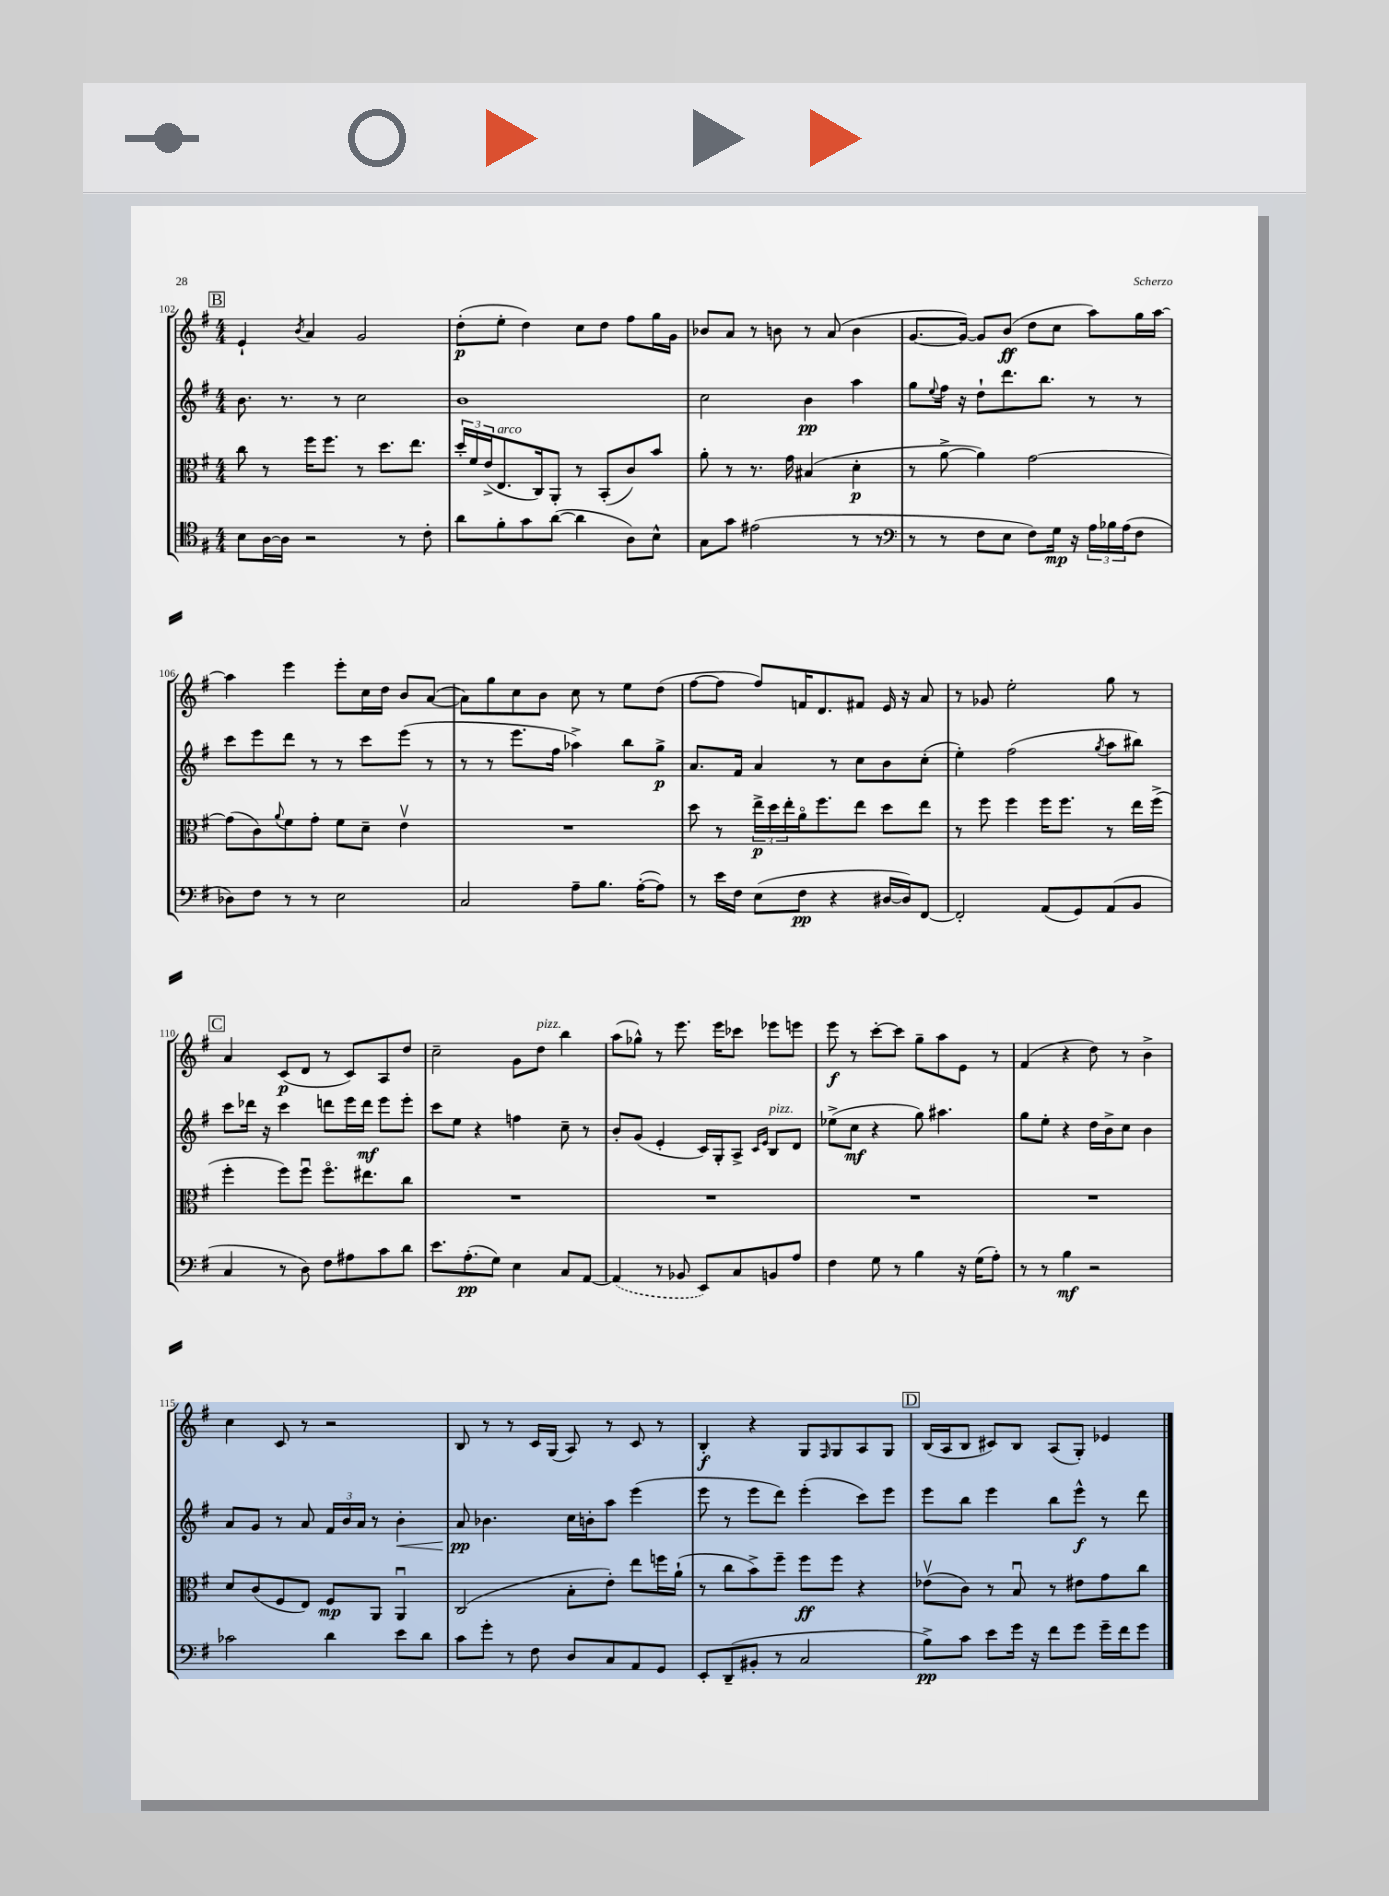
<<
\new StaffGroup <<
\new Staff = "s0" {
    \clef treble \key g \major \numericTimeSignature \time 4/4
    \mark \markup { \box "B" } e'4-! \acciaccatura { b'8 } a'4 g'2 |
    d''8-.\p( e''8-. d''4) c''8 d''8 fis''8 g''16 g'16 |
    bes'8 a'8 r8 b'8 r8 a'8( b'4 |
    g'8.~ g'16~) g'8 b'8\ff( d''8 c''8 a''8) g''16 a''16~ |
    a''4 e'''4 e'''8-. c''16 d''16 b'8 a'8~( |
    a'8) g''8 c''8 b'8 c''8 r8 e''8 d''8( |
    fis''8~ fis''8 fis''8) f'16 d'8. fis'8 e'16 r16 a'8 |
    r8 ges'8 e''2-. g''8 r8 |
    \mark \markup { \box "C" } a'4 c'8\p( d'8 r8 c'8) a8 d''8 |
    c''2-- g'8 d''8^\markup { \italic "pizz." } b''4 |
    a''8( ges''8-^) r8 e'''8. e'''16 ces'''8 ees'''8 e'''8 |
    e'''8\f r8 c'''8~-. c'''8 g''8-- a''8 e'8 r8 |
    fis'4( r4 d''8) r8 b'4-> |
    c''4 c'8 r8 r2 |
    b8 r8 r8 c'16 g16( a8) r8 c'8 r8 |
    b4-.\f r4 g8 \grace { fis16 } g8 a8 g8 |
    \mark \markup { \box "D" } b16( a16 b8 cis'8) b8 a8( g8-.) ees'4 \bar "|." |
}
\new Staff = "s1" {
    \clef treble \key g \major \numericTimeSignature \time 4/4
    \mark \markup { \box "B" } b'8. r8. r8 c''2 |
    b'1 |
    c''2 b'4\pp a''4 |
    g''8 \appoggiatura { e''8 } fis''16 r16 d''8-! d'''8. b''8. r8 r8 |
    c'''8 e'''8 d'''8 r8 r8 c'''8 e'''8( r8 |
    r8 r8 e'''8. fis''16 aes''4->) b''8 g''8->\p |
    a'8. fis'16 a'4 r8 c''8 b'8 c''8-.( |
    e''4-.) fis''2( \acciaccatura { g''8 } a''8 bis''8) |
    \mark \markup { \box "C" } c'''8 des'''16 r16 c'''4 d'''8 e'''16 d'''16\mf e'''8 e'''8-. |
    c'''8 e''8 r4 f''4 c''8-- r8 |
    b'8-. g'8( e'4-. c'16) g16-. a8-> \grace { c'16 e'16 } b8^\markup { \italic "pizz." } d'8 |
    ees''8->( c''8\mf r4 g''8) ais''4. |
    g''8 e''8-. r4 d''16 b'16-> c''8 b'4 |
    a'8 g'8 r8 a'8 \tuplet 3/2 { fis'16 b'16 a'16 } r8 b'4-.\< |
    a'8\pp\! bes'4. c''16 b'16-. a''8 e'''4( |
    e'''8 r8 e'''8 d'''8) e'''4-.( c'''8) e'''8 |
    \mark \markup { \box "D" } e'''8 b''8 e'''4 b''8 e'''8-^\f r8 d'''8 \bar "|." |
}
\new Staff = "s2" {
    \clef alto \key g \major \numericTimeSignature \time 4/4
    \mark \markup { \box "B" } c''8 r8 fis''16 fis''8. r8 d''8. e''8. |
    \tuplet 3/2 { d''16-. fis'16 e'16->( } e8.^\markup { \italic "arco" } c16) a,8-. r8 b,8-.( c'8) b'8 |
    a'8-. r8 r8. g'16 bis4( d'4-.\p |
    r8 a'8~-> a'4) g'2~ |
    g'8( c'8) \appoggiatura { a'8 } fis'8 g'8-. fis'8 d'8-- e'4\upbow |
    R1 |
    d''8 r8 \tuplet 3/2 { e''16->\p d''16 e''16-. } a'16\flageolet fis''8. e''8 d''8 e''8 |
    r8 fis''8 fis''4 fis''16 fis''8. r8 e''16 fis''16->( |
    \mark \markup { \box "C" } fis''4-. fis''8) fis''8\downbow fis''8.\flageolet eis''8. c''8 |
    R1 |
    R1 |
    R1 |
    R1 |
    d'8 c'8( fis8 e8) fis8\mp a,8 a,4\downbow |
    c2( b8-. e'8-.) e''8 f''16 a'16-!( |
    r8 c''8 b'8->) fis''8-- fis''8\ff fis''8 r4 |
    \mark \markup { \box "D" } ees'8\upbow( c'8) r8 b8\downbow r8 eis'8 g'8 c''8 \bar "|." |
}
\new Staff = "s3" {
    \clef tenor \key g \major \numericTimeSignature \time 4/4
    \mark \markup { \box "B" } b8 a16~ a16 r2 r8 c'8-. |
    a'8 fis'8-. g'8 a'8~( a'4 a8) b8-^ |
    g8 g'8 eis'2( r8 r8 |
    \clef bass r8 r8 fis8 e8 fis8) g16\mp r16 \tuplet 3/2 { a16 bes16 a16( } fis8 |
    des8) fis8 r8 r8 e2 |
    c2 a8-- b8. a16~-.( a8) |
    r8 e'16 fis16 e8( fis8\pp r4 dis16~ dis16) fis,8~ |
    fis,2-. a,8( g,8) a,8( b,8 |
    \mark \markup { \box "C" } c4 r8 d8) fis8 ais8 c'8 d'8 |
    e'8. a8.-.\pp( g8) e4 c8 a,8~ |
    \once \slurDashed a,4( r8 bes,8 e,8) c8 b,8 a8 |
    fis4 g8 r8 b4 r16 g16( a8-.) |
    r8 r8 b4\mf r2 |
    ces'2 d'4 e'8 d'8 |
    c'8 g'8-. r8 fis8 d8 c8 a,8 g,8 |
    e,8-. d,8--( bis,8-. r8 c2 |
    \mark \markup { \box "D" } b8->\pp) c'8 e'8 g'16 r16 fis'8 g'8 g'16-- fis'16 g'8 \bar "|." |
}
>>
>>
\layout { \context { \Score currentBarNumber = #102 } }
